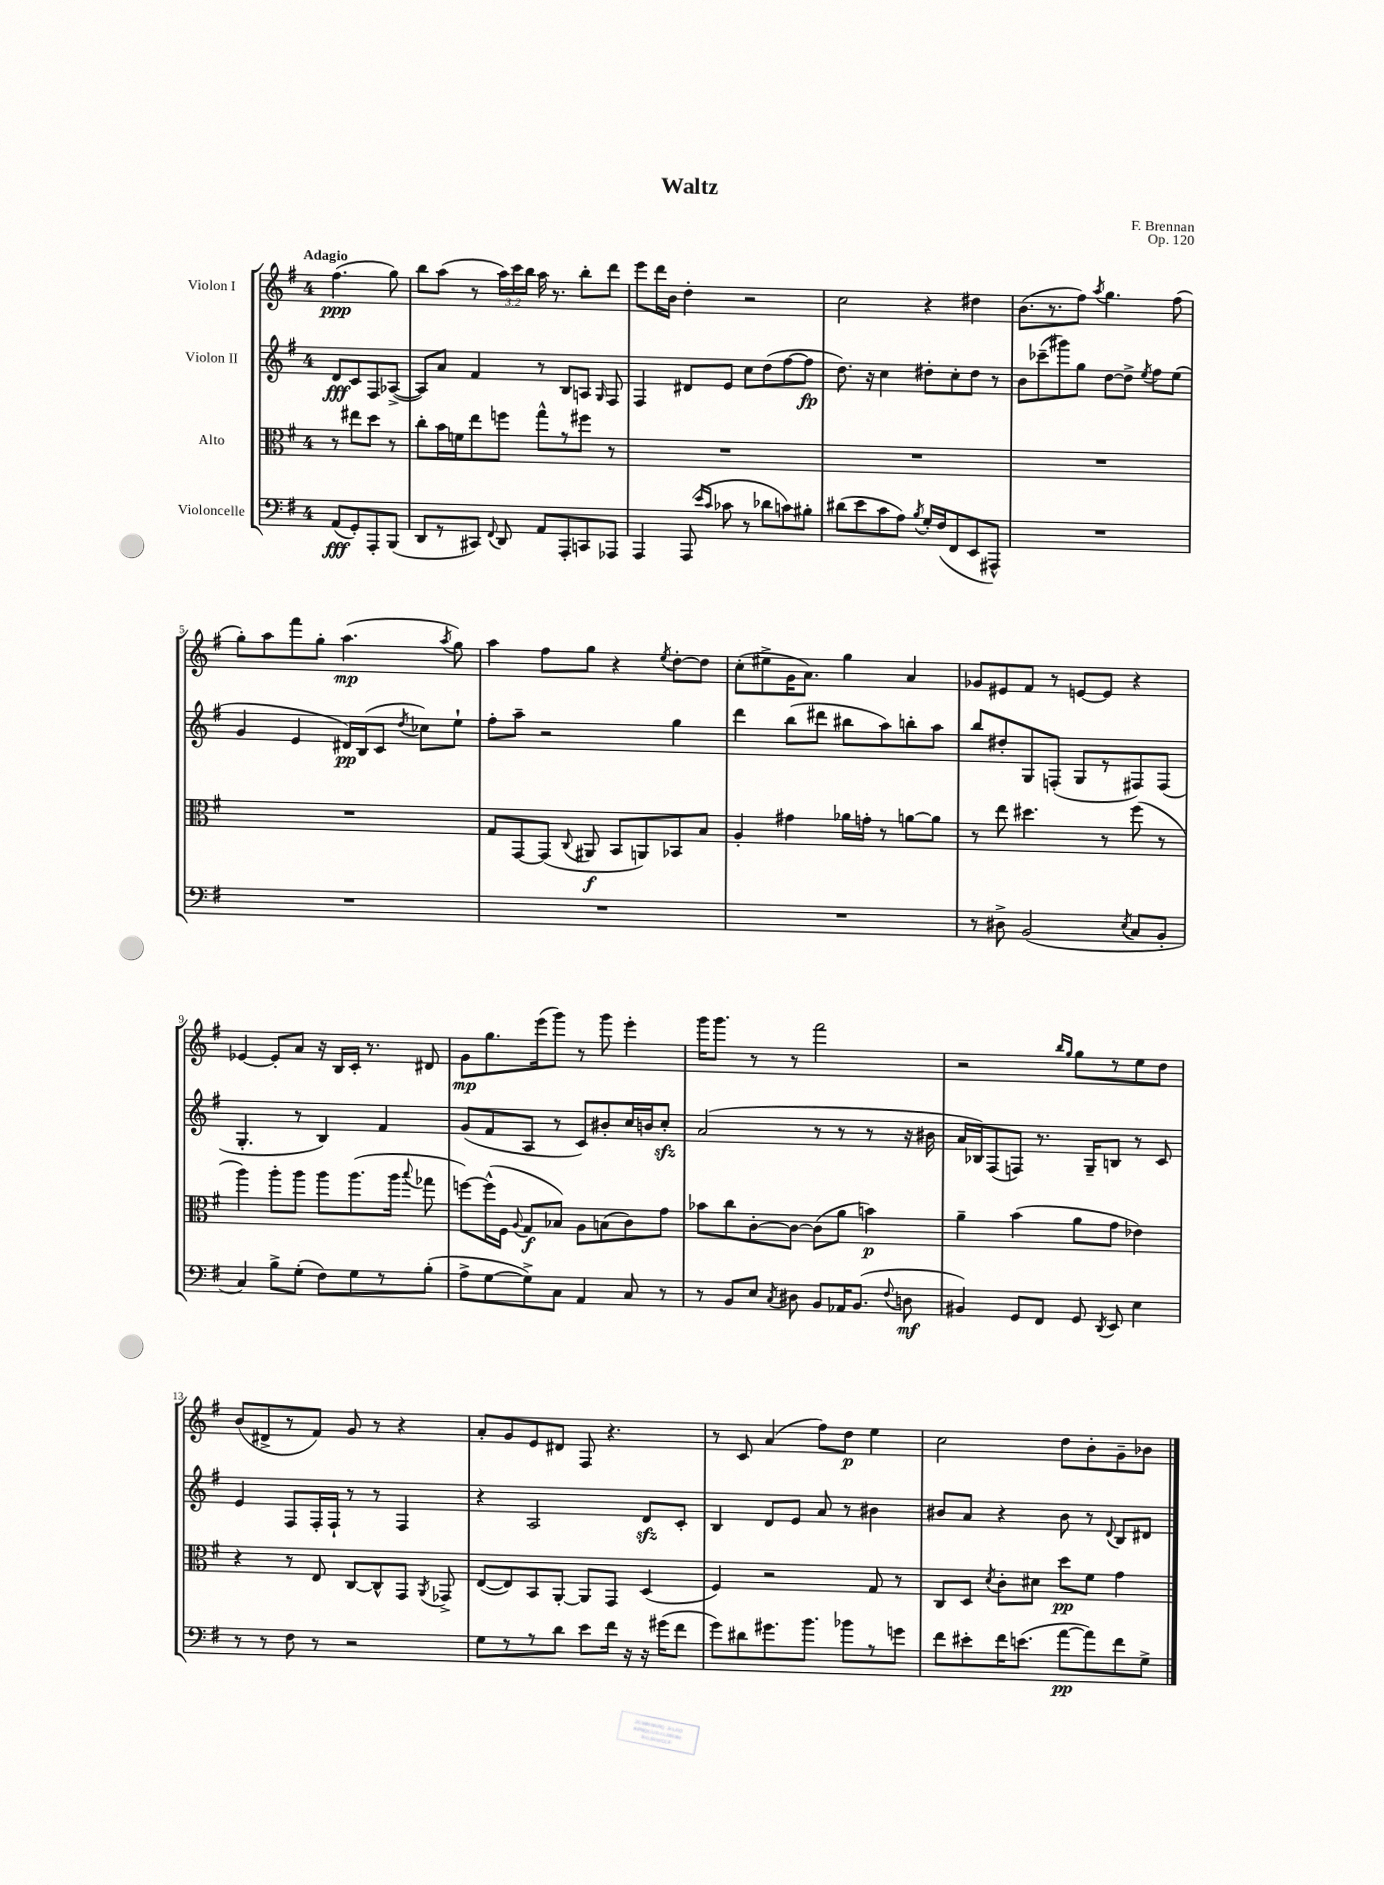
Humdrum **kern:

**kern	**kern	**kern	**kern
*staff4	*staff3	*staff2	*staff1
*clefF4	*clefC3	*clefG2	*clefG2
*k[f#]	*k[f#]	*k[f#]	*k[f#]
*M4/4	*M4/4	*M4/4	*M4/4
(8AA/L	8r	8d/L	(4.ff#\
8GG'/)	8ee#\L	8c/	.
8AAA'/	8dd\J	8F#/	.
(8BBB/J	8r	([8A-^/J	8gg\)
=	=	=	=
8DD/L	8cc'\L	8A-/]L)	8bb\L
8r	16b\L	8a/J	(8aa\J
.	16f\J	.	.
8CC#/J)	8ee\	4f#/	8r
8qqFF#/	.	.	.
8DD/	8ff\J	.	24aa\LL)
.	.	.	24ccc\
.	.	.	24bb\JJ
8AA/L	8gg^^\L	8r	16aa\
.	.	.	8.r
8AAA'/	8r	8B/L	.
8CC/	8ff#\J	8A/J	8bb'\L
.	.	16qqG/	.
8AAA-/J	8r	8F#/	8ddd\J
=	=	=	=
4AAA/	1r	4F#/	8eee\L
.	.	.	16ddd\L
.	.	.	16b\JJ
(8AAA/	.	8d#/L	4dd'\
16qqe/LL	.	.	.
16qqc/JJ	.	.	.
8c-\	.	8e/J	.
8r	.	8cc\L	2r
8d-\L	.	(8dd\	.
8c\)	.	[8ff#\	.
8B#'\J	.	8ff#\]J	.
=	=	=	=
(8d#\L	1r	8.dd\)	2cc\
8e\	.	.	.
.	.	16r	.
8c\	.	4cc\	.
8A\J)	.	.	.
8qB/	.	.	.
16G'/LL	.	8dd#'\L	4r
(16F#/J	.	.	.
8FF#/	.	8cc'\	.
8EE/	.	8dd#\J	4dd#\
8AAA#^^/J)	.	8r	.
=	=	=	=
1r	1r	8b\L	(8.b\L
.	.	(8ccc-~\	.
.	.	.	8.r
.	.	8ggg#\)	.
.	.	8gg\J	8ff#\J)
.	.	.	8qaa/
.	.	[8dd\L	4.gg\
.	.	8dd^\]J	.
.	.	8qee/	.
.	.	8ff#\L	.
.	.	(8ee\J	(8ff#\
=	=	=	=
1r	1r	4g/	8gg'\L)
.	.	.	8aa\
.	.	4e/	8fff#\
.	.	.	8gg'\J
.	.	16d#/LL)	(4.aa\
.	.	(16B/J	.
.	.	8c/J	.
.	.	8qdd/	.
.	.	8cc-\L)	.
.	.	.	8qaa/
.	.	8ee`\J	8gg\)
=	=	=	=
1r	8G/L	8ff#'\L	4aa\
.	[8GG/	8aa~\J	.
.	(8GG/]J	2r	8ff#\L
.	8qqC/	.	.
.	8AA#/	.	8gg\J
.	8BB/L	.	4r
.	8AA/)	.	.
.	.	.	8qee/
.	8BB-/	4gg\	[8dd'\L
.	8B/J	.	8dd\]J
=	=	=	=
1r	4A'/	4ddd\	(8cc'\L
.	.	.	8ee#^\
.	4g#\	(8bb\L	16g\K
.	.	.	8.a\J)
.	.	8ddd#\J	.
.	16a-\LL	8bb#\L	4gg\
.	16g'\JJ	.	.
.	8r	8aa\)	.
.	[8a\L	8bb'\	4a/
.	8a\]J	8aa\J	.
=	=	=	=
8r	8r	8bb/L	8g-/L
8D#^\	8ee\	8dd#'/	8e#/
(2BB/	4.dd#\	8G/	8f#/J
.	.	(8F'/J	8r
.	.	8G/L	[8e/L
.	8r	8r	8e/]J
8qE/	.	.	.
8C/L	(8ff#\	8F#/)	4r
8BB'/J	8r	(8F#/J	.
=	=	=	=
4C/)	4aa\)	4.G'/	[4e-/
8B^\L	8aa'\L	.	8e-'/]L
(8G'\J	8aa\J	8r	8a/J
8F#\L)	8aa\L	4B/)	16r
.	.	.	16B/LL
8G\	(8.aa\	.	16c'/JJ
.	.	.	8.r
8r	.	4f#/	.
.	16aa\Jk	.	.
.	8qqbb/	.	.
(8B'\J	8gg-\	.	8d#/
=	=	=	=
8A^\L	[8ff\L)	(8g/L	8g\L
[8G\	(16ff^^\]L	8f#/	8.gg\
.	16F#\JJ	.	.
.	8qqA/	.	.
8G^\])	8G/L	8A/J	.
.	.	.	(16eee\k
8C\J	8B-/J)	8r	8ggg\J)
4AA/	8A\L	8c/L)	8r
.	(8B\	8b#'/	8ggg\
8C/	8c\)	16cc/L	4eee'\
.	.	16b/J	.
8r	8g\J	8cc'/J	.
=	=	=	=
8r	8b-\L	(2a/	16ggg\LK
.	.	.	8.ggg\J
8BB/L	8cc\	.	.
8E/J	[8c'\	.	8r
8qC/	.	.	.
8D#\	8c\_J	.	8r
8BB/L	(8c\]L	8r	2fff#\
16AA-/K	8a\J	8r	.
(8.BB/J	.	.	.
.	4b\)	8r	.
8qqF#/	.	.	.
8D\	.	16r	.
.	.	16b#\	.
=	=	=	=
4BB#/)	4a~\	16a/LL	2r
.	.	16B-/J)	.
.	.	(8F#/	.
8GG/L	(4b\	8F/J)	.
8FF#/J	.	8.r	.
.	.	.	16qqbb/LL
.	.	.	16qqgg/JJ
8GG/	8a\L	.	8gg\L
.	.	16G~/LK	.
8qDD/	.	.	.
8EE/	8g\J	8B/J	8r
4E\	4e-\)	8r	8ee\
.	.	8c/	8dd\J
=	=	=	=
8r	4r	4e/	(8b/L
8r	.	.	8d#^/
8F#\	8r	8F#/L	8r
8r	8E/	16F#'/L	8f#/J)
.	.	16F#`/JJ	.
2r	[8C/L	8r	8g/
.	8C^^/]	8r	8r
.	8GG/J	4F#/	4r
.	8qAA/	.	.
.	8GG-^/	.	.
=	=	=	=
8G\L	([8E/L	4r	8a'/L
8r	8E/])	.	8g/
8r	8BB/	2A/	8e/
8d\J	[8AA'/J	.	8d#/J
8e\L	8AA/]L	.	8F#/
16f#\Jk	8GG/J	.	4.r
16r	.	.	.
16r	(4D/	8d/L	.
(16g#\LK	.	.	.
8f#\J	.	8c'/J	.
=	=	=	=
8g\L)	4F#/)	4B/	8r
8d#\	.	.	8c/
8.g#\	2r	8d/L	(4a/
.	.	8e/J	.
8.b\J	.	.	.
.	.	8a/	8ff#\L)
8b-\L	.	8r	8dd\J
8r	8G/	4b#\	4ee\
8g\J	8r	.	.
=	=	=	=
8f#\L	8C/L	8b#/L	2cc\
8e#'\	8D/J	8a/J	.
.	8qd/	.	.
16f#\K	8c'\L	4r	.
(8.e\J	.	.	.
.	8d#\J	.	.
[8a\L	8dd\L	8b#\	8dd\L
8a\])	8f#\J	8r	8b'\
.	.	8qqd/	.
8f#\	4g\	8B/L	8g~\
8G^\J	.	8d#/J	8b-\J
==	==	==	==
*-	*-	*-	*-
